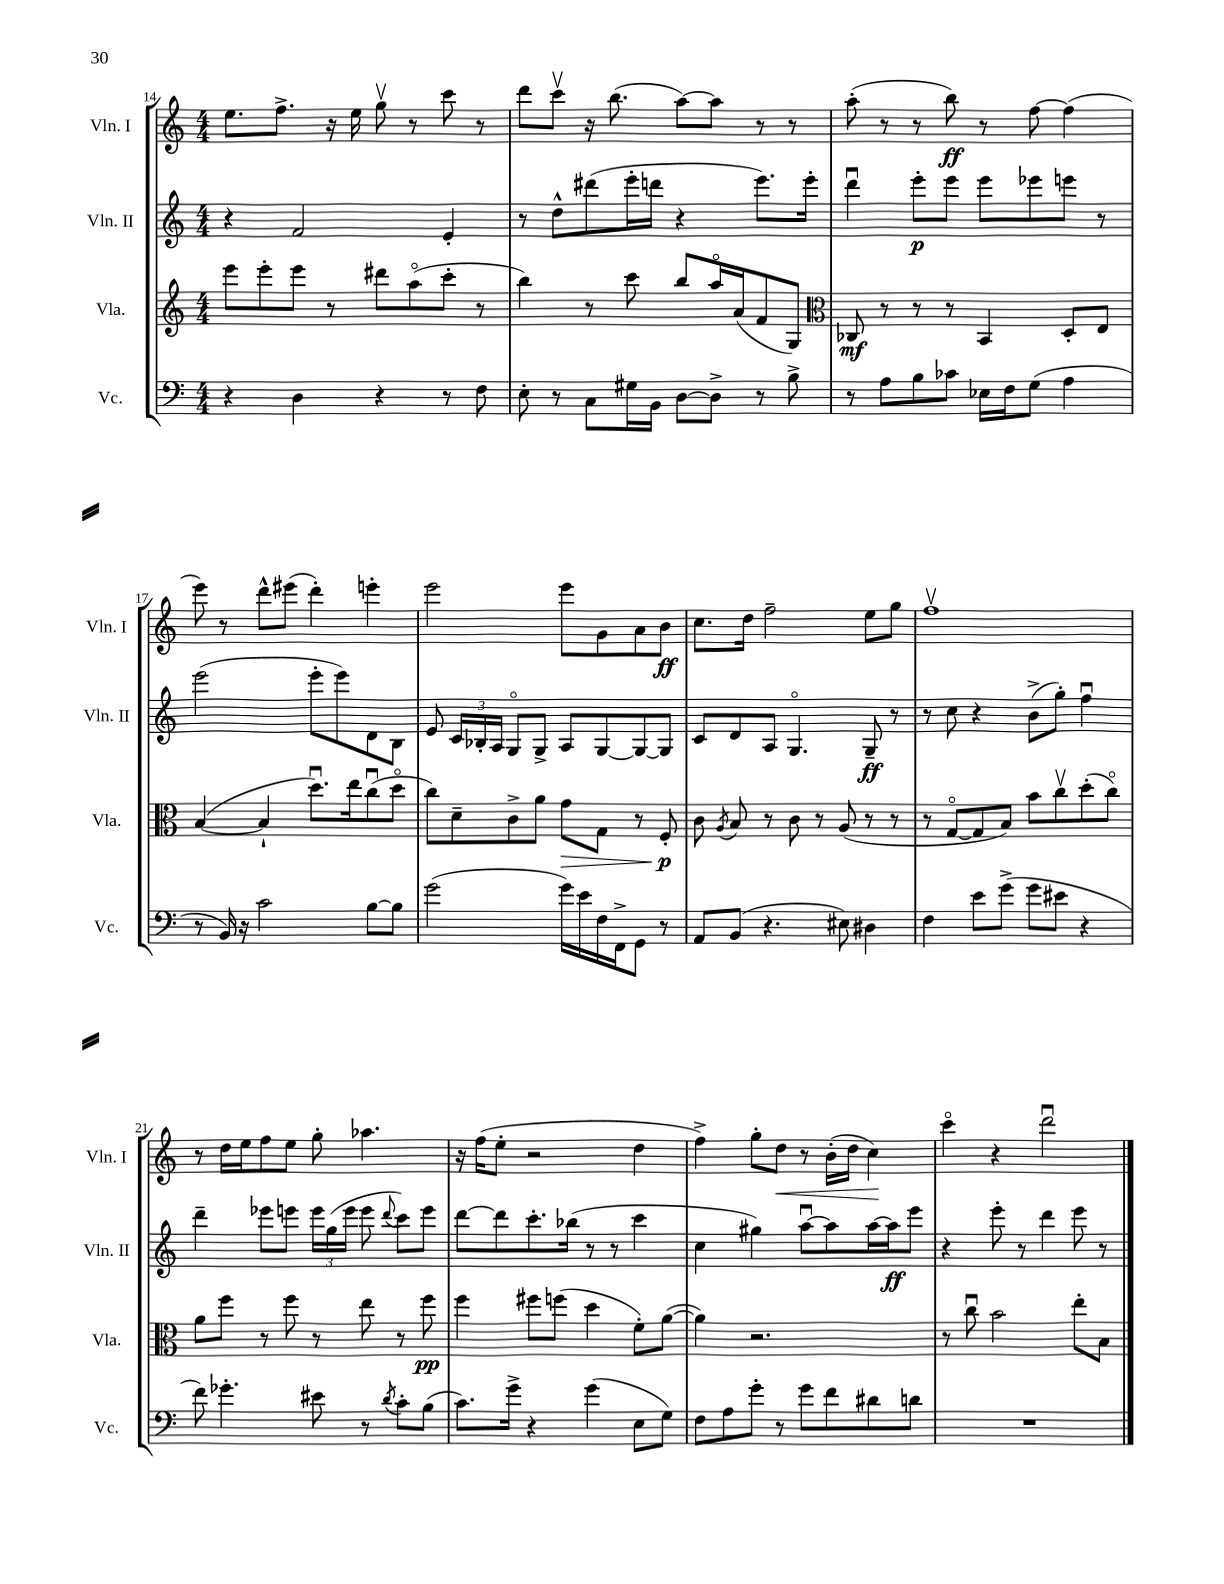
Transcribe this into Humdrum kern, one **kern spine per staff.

**kern	**kern	**kern	**kern
*staff4	*staff3	*staff2	*staff1
*clefF4	*clefG2	*clefG2	*clefG2
*k[]	*k[]	*k[]	*k[]
*M4/4	*M4/4	*M4/4	*M4/4
4r	8eee\L	4r	8.ee\L
.	8eee'\	.	.
.	.	.	8.ff^\J
4D\	8eee\J	2f/	.
.	8r	.	16r
.	.	.	16ee\
4r	8ddd#\L	.	8ggv\
.	(8aao\	.	8r
8r	8ccc'\J	4e'/	8ccc\
8F\	8r	.	8r
=	=	=	=
8E'\	4bb\)	8r	8ddd\L
8r	.	8dd^^\L	8cccv\J
8C\L	8r	(8ddd#\	16r
.	.	.	(8.bb\
16G#\L	8ccc\	16eee'\L	.
16BB\JJ	.	16ddd\JJ	.
[8D\L	8bb/L	4r	[8aa\L)
8D^\]J	16aao/L	.	8aa\]J
.	(16a/J	.	.
8r	8f/	8.eee\L)	8r
8B^\	8G/J)	.	8r
.	.	16eee'\Jk	.
=	=	=	=
*	*clefC3	*	*
8r	8C-/	4dddu\	(8aa'\
8A\L	8r	.	8r
8B\	8r	8eee'\L	8r
8c-\J	8r	8eee\J	8bb\)
16E-\LL	4BB/	8eee\L	8r
16F\J	.	.	.
(8G\J	.	8eee-\	[8ff\
4A\	8D'/L	8eee\J	(4ff\]
.	8E/J	8r	.
=	=	=	=
8r	([4B/	(2eee\	8eee\)
16BB/)	.	.	8r
16r	.	.	.
2c\	4B`/]	.	8ddd^^\L
.	.	.	(8eee#\J
.	8.ddu\L)	8eee'\L	4ddd'\)
.	.	8eee\)	.
.	16ee\k	.	.
[8B\L	(8ccu\	8d\	4eee'\
8B\]J	8ddo\J	8B\J	.
=	=	=	=
(2g\	8cc\L)	8e/	2eee\
.	8d~\	24c/LL	.
.	.	24B-'/	.
.	.	24A/JJ	.
.	8c^\	8Go/L	.
.	8a\J	8G^/J	.
16g\LL)	8g\L	8A/L	8eee\L
16e\	.	.	.
16F\	8G\J	[8G/	8g\
16FF^\J	.	.	.
8GG\J	8r	8G/_	8a\
8r	8F'/	8G/]J	8b\J
=	=	=	=
8AA/L	8c\	8c/L	8.cc\L
.	8qA/	.	.
(8BB/J	8B/	8d/	.
.	.	.	16dd\Jk
4.r	8r	8A/J	2ff~\
.	8c\	4.Go/	.
.	8r	.	.
8E#\)	(8A/	.	.
4D#\	8r	8G~/	8ee\L
.	8r	8r	8gg\J
=	=	=	=
4F\	8r	8r	1ffv
.	[8Go/L	8cc\	.
8e\L	8G/]	4r	.
(8g^\J	8B/J)	.	.
8g\L	8b\L	(8b^\L	.
8e#\J	8ccv\	8gg'\J)	.
4r	(8dd'\	4ffu\	.
.	8cco\J)	.	.
=	=	=	=
8f\)	8a\L	4ddd~\	8r
4.g-'\	8ff\J	.	16dd\LL
.	.	.	16ee\J
.	8r	8eee-\L	8ff\
.	8ff\	8eee\J	8ee\J
8e#\	8r	24eee\LL	8gg'\
.	.	(24gg\	.
.	.	24eee\JJ	.
8r	8ee\	8eee\	4.aa-\
8qd/	.	8qqddd/	.
8c'\L	8r	8ccc\L)	.
(8B\J	8ff\	8eee\J	.
=	=	=	=
8.c\L)	4ff\	[8ddd\L	16r
.	.	.	(16ff\LK
.	.	8ddd\]	8ee'\J
16g^\Jk	.	.	.
4r	8ff#\L	8.ccc'\	2r
.	(8ff\J	.	.
.	.	(16bb-\Jk	.
(4g\	4dd\	8r	.
.	.	8r	.
8E\L	8f'\L)	4ccc\	4dd\
8G\J)	([8a\J	.	.
=	=	=	=
8F\L	4a\])	4cc\	4ff^\)
8A\	.	.	.
8g'\J	2.r	4gg#\)	8gg'\L
8r	.	.	8dd\J
8g\L	.	[8aau\L	8r
8f\	.	8aa\]	(16b'\LL
.	.	.	16dd\JJ
8d#\	.	[16aa\L	4cc\)
.	.	16aa\]J	.
8d\J	.	8eee\J	.
=	=	=	=
1r	8r	4r	4ccco\
.	8ccu\	.	.
.	2b\	8eee'\	4r
.	.	8r	.
.	.	4ddd\	2dddu\
.	8ee'\L	8eee\	.
.	8B\J	8r	.
==	==	==	==
*-	*-	*-	*-
